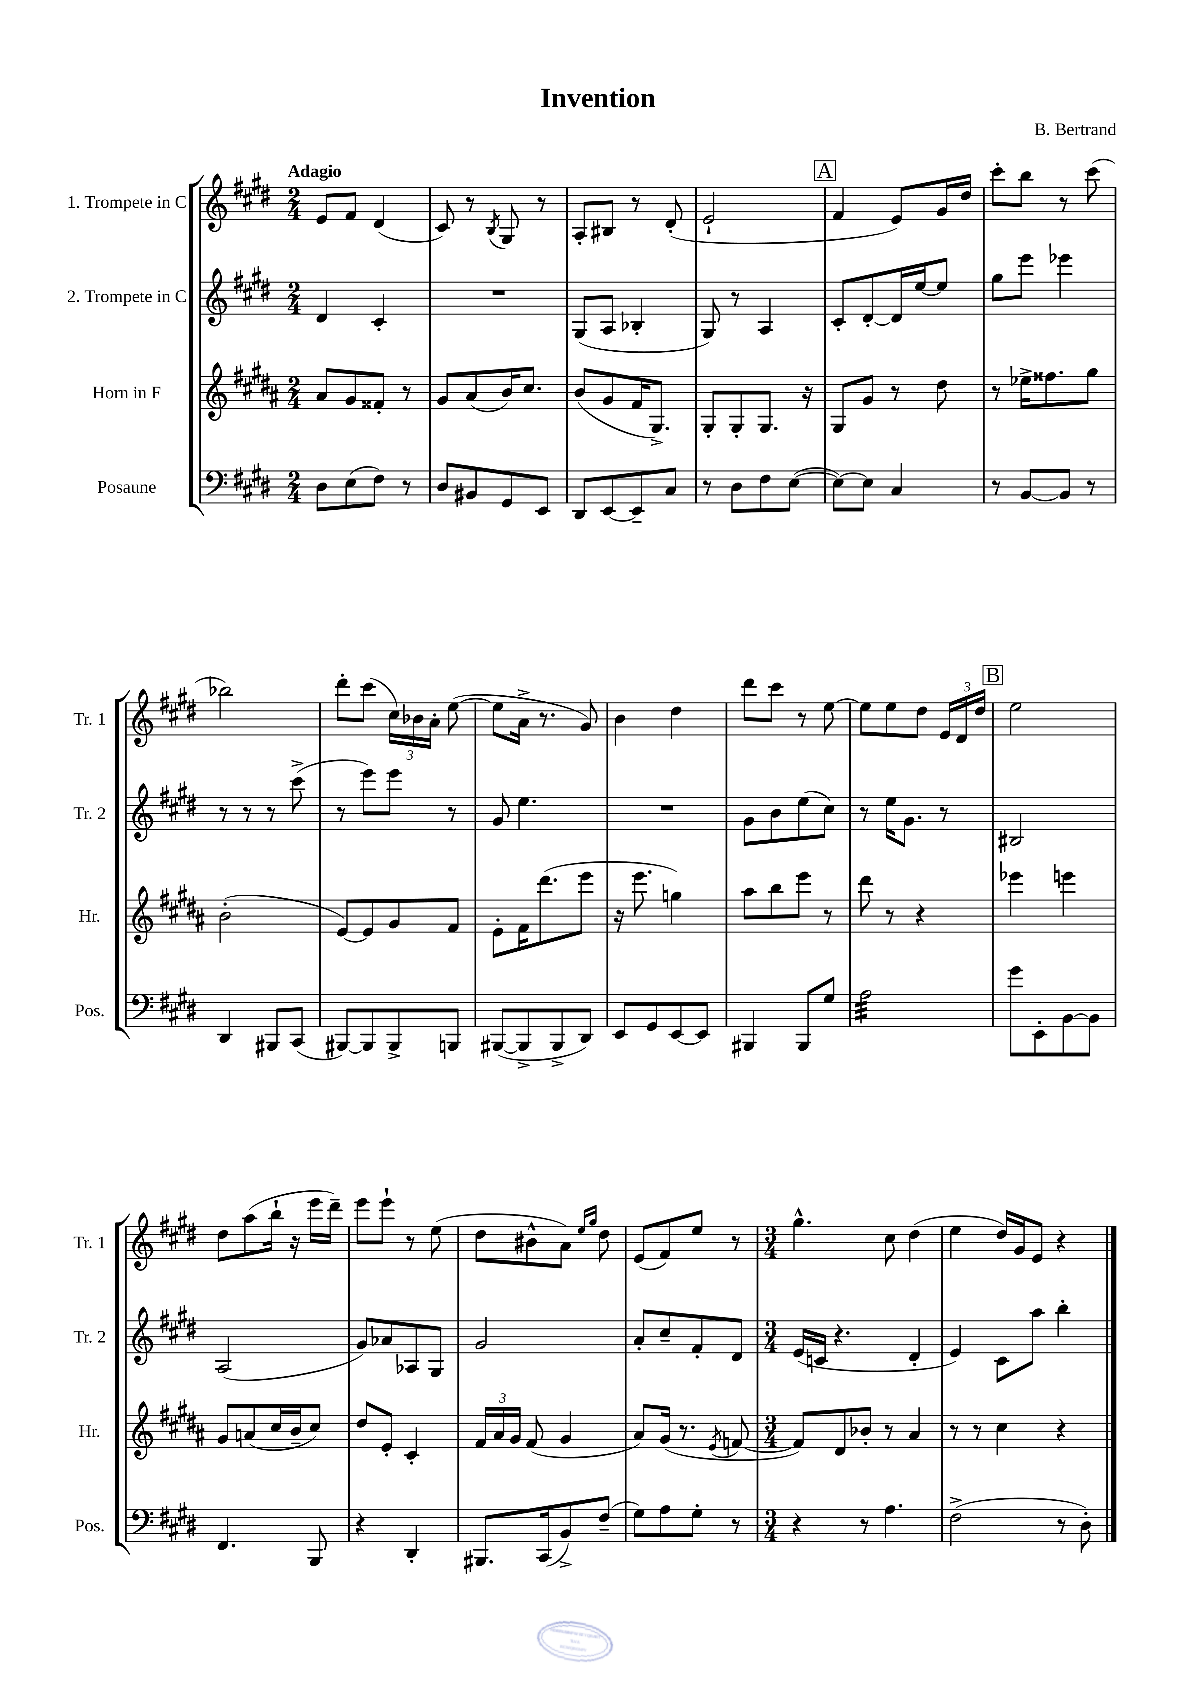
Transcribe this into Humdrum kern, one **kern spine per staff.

**kern	**kern	**kern	**kern
*staff4	*staff3	*staff2	*staff1
*clefF4	*clefG2	*clefG2	*clefG2
*k[f#c#g#d#]	*k[f#c#g#d#a#]	*k[f#c#g#d#]	*k[f#c#g#d#]
*M2/4	*M2/4	*M2/4	*M2/4
8D#	8a#	4d#	8e
(8E	8g#	.	8f#
8F#)	8f##'	4c#'	(4d#
8r	8r	.	.
=	=	=	=
8D#	8g#	2r	8c#)
8BB#	(8a#	.	8r
.	.	.	8qB
8GG#	16b)	.	8G#
.	8.cc#	.	.
8EE	.	.	8r
=	=	=	=
8DD#	(8b	(8G#	8A'
[8EE	8g#	8A	8B#
8EE~]	16f#	4B-'	8r
.	8.G#^)	.	.
8C#	.	.	(8d#'
=	=	=	=
8r	8G#'	8G#)	2e`
8D#	8G#'	8r	.
8F#	8.G#	4A	.
([8E	.	.	.
.	16r	.	.
=	=	=	=
8E_)	8G#	8c#'	4f#
8E]	8g#	[8d#'	.
4C#	8r	16d#]	8e)
.	.	[16ee	.
.	8dd#	8ee]	16g#
.	.	.	16dd#
=	=	=	=
8r	8r	8gg#	8ccc#'
[8BB	16ee-^	8eee	8bb
.	8.ff##	.	.
8BB]	.	4eee-	8r
8r	8gg#	.	(8ccc#
=	=	=	=
4DD#	(2b'	8r	2bb-)
.	.	8r	.
8BBB#	.	8r	.
(8CC#	.	(8ccc#^	.
=	=	=	=
[8BBB#)	[8e)	8r	8ddd#'
8BBB#]	8e]	8eee)	(8ccc#
8BBB#^	8g#	8eee	24cc#)
.	.	.	24b-
.	.	.	24a'
8BBB	8f#	8r	([8ee
=	=	=	=
([8BBB#	8e'	8g#	8ee]
8BBB#^]	16f#	4.ee	16a^
.	(8.ddd#	.	8.r
8BBB#^	.	.	.
8DD#)	8eee	.	8g#)
=	=	=	=
8EE	16r	2r	4b
.	8.eee	.	.
8GG#	.	.	.
[8EE	4gg)	.	4dd#
8EE]	.	.	.
=	=	=	=
4BBB#	8aa#	8g#	8ddd#
.	8bb	8b	8ccc#
8BBB#	8eee	(8ee	8r
8G#	8r	8cc#)	[8ee
=	=	=	=
2A	8ddd#	8r	8ee]
.	8r	16ee	8ee
.	.	8.g#	.
.	4r	.	8dd#
.	.	8r	24e
.	.	.	24d#
.	.	.	24dd#
=	=	=	=
8g#	4eee-	2B#	2ee
8EE'	.	.	.
[8BB	4eee	.	.
8BB]	.	.	.
=	=	=	=
4.FF#	8g#	(2A	8dd#
.	(8a	.	(8aa
.	16cc#	.	16bb`
.	16b~	.	16r
8BBB	8cc#)	.	16eee
.	.	.	16ddd#~)
=	=	=	=
4r	8dd#	8g#)	8eee
.	8e'	8a-	8eee`
4DD#'	4c#'	8A-	8r
.	.	8G#	(8ee
=	=	=	=
8.BBB#	24f#	2g#	8dd#
.	24a#	.	.
.	24g#	.	.
.	(8f#	.	8b#^^
(16CC#	.	.	.
8BB^)	4g#	.	8a)
.	.	.	16qqee
.	.	.	16qqgg#
(8F#~	.	.	8dd#
=	=	=	=
8G#)	8a#)	8a'	(8e
8A	(16g#	8cc#~	8f#)
.	8.r	.	.
8G#'	.	8f#'	8ee
.	8qe	.	.
8r	[8f	8d#	8r
=	=	=	=
*M3/4	*M3/4	*M3/4	*M3/4
4r	8f])	(16e	4.gg#^^
.	.	16c	.
.	8d#	4.r	.
8r	8b-'	.	.
4.A	8r	.	8cc#
.	4a#	4d#'	(4dd#
=	=	=	=
(2F#^	8r	4e)	4ee
.	8r	.	.
.	4cc#	8c#	16dd#)
.	.	.	16g#
.	.	8aa	8e
8r	4r	4bb'	4r
8D#')	.	.	.
==	==	==	==
*-	*-	*-	*-
